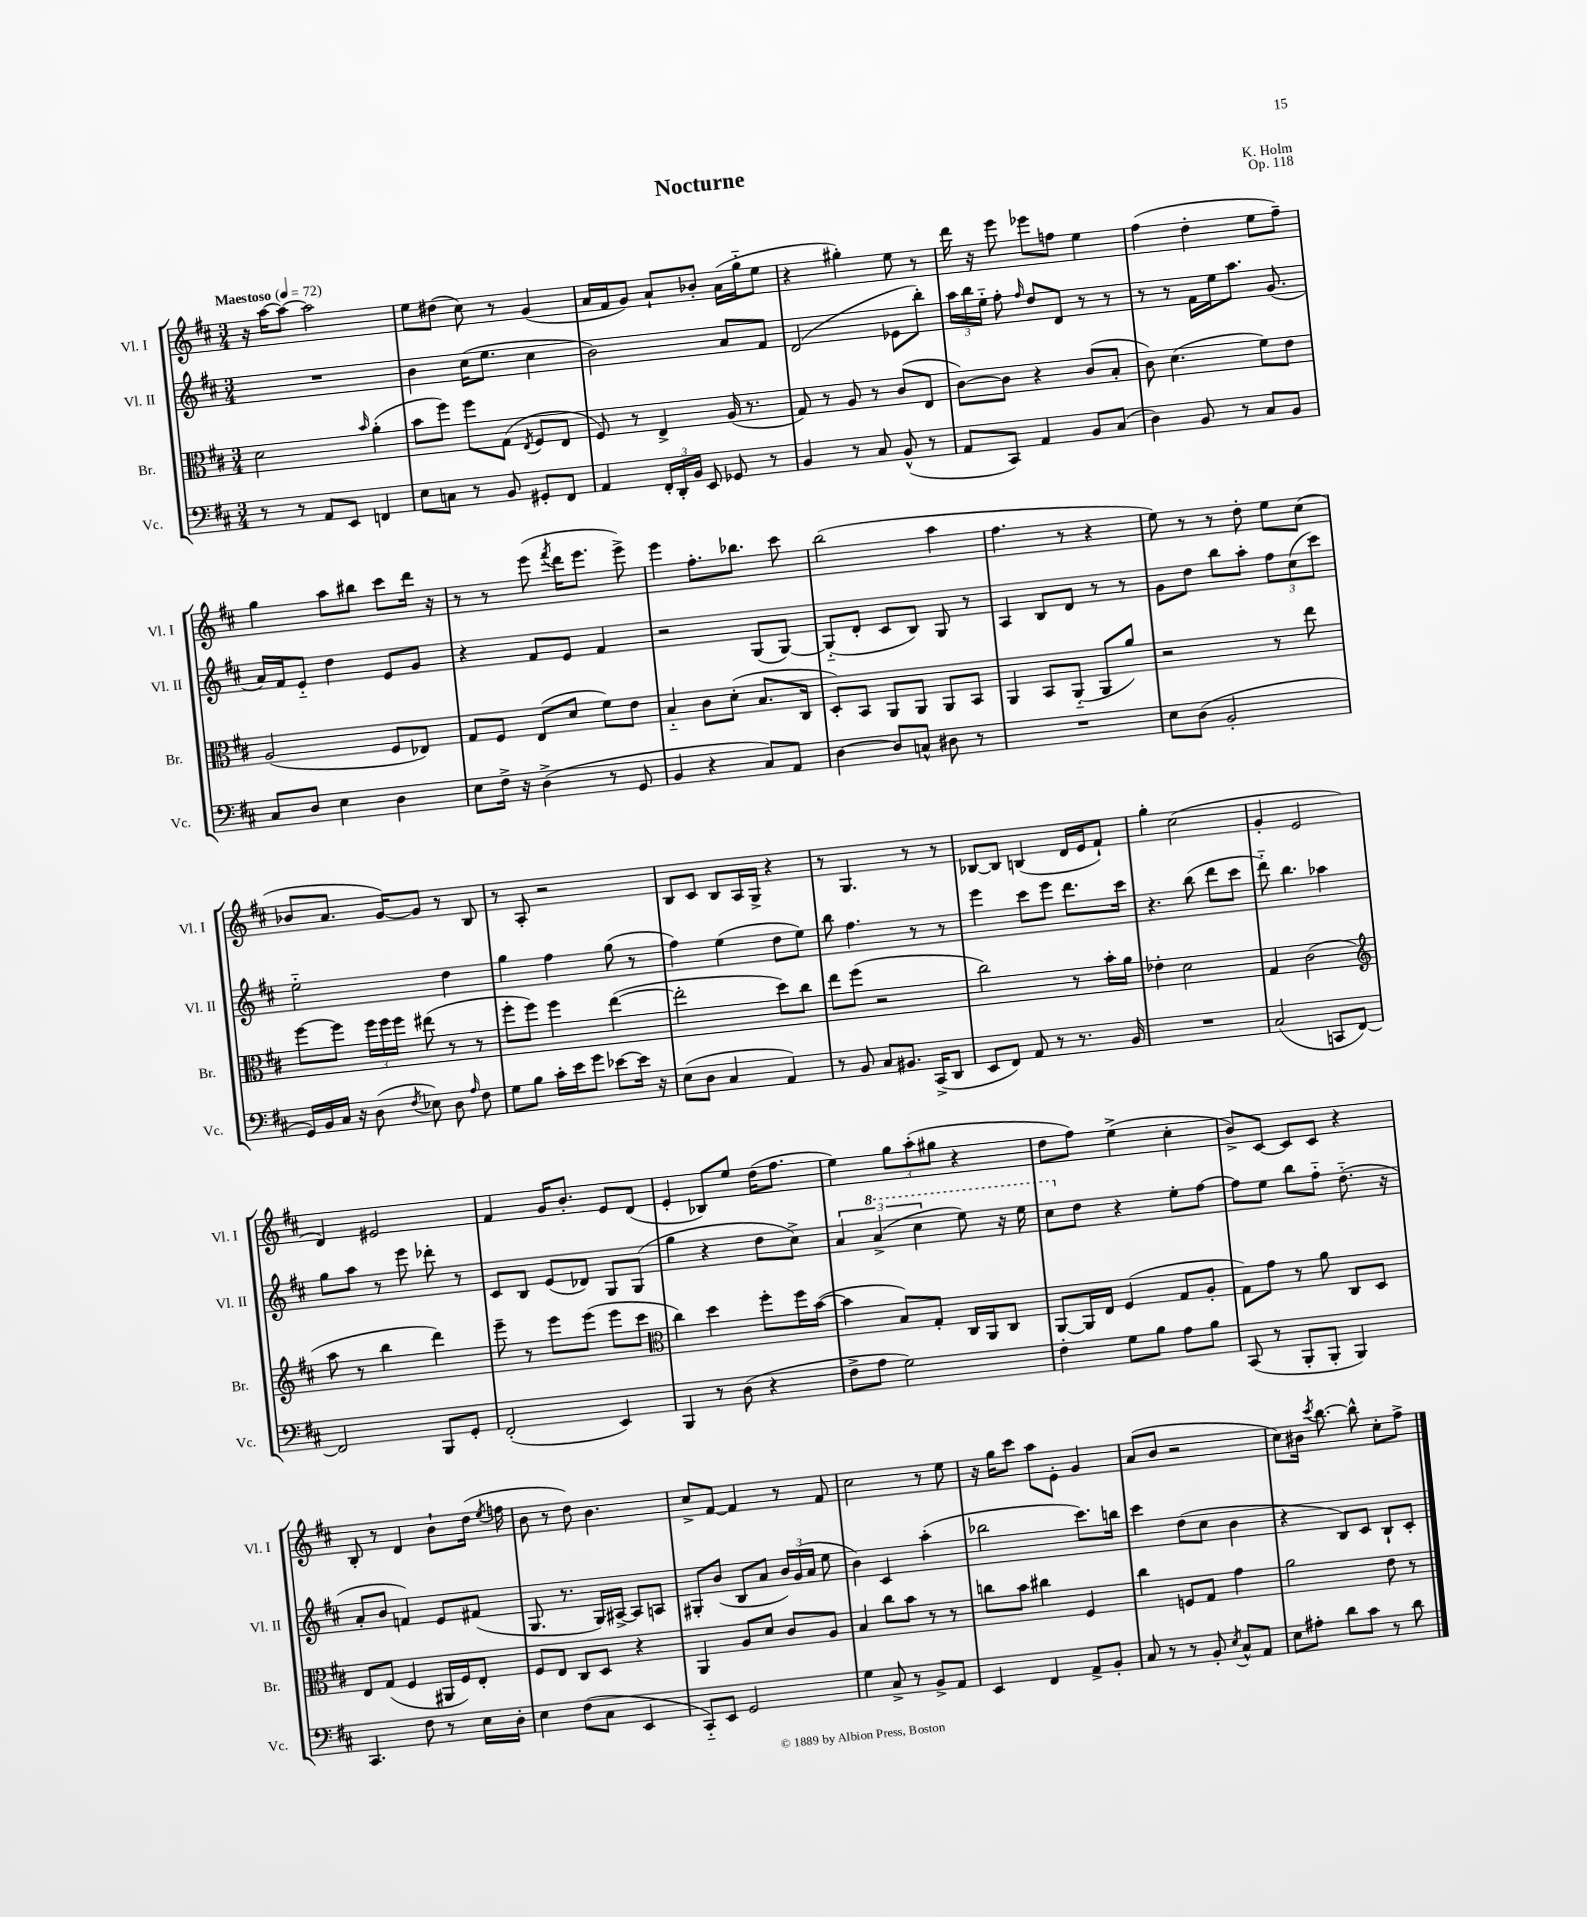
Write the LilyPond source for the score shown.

\header { title = "Nocturne" composer = "K. Holm" opus = "Op. 118" }
<<
\new StaffGroup <<
\new Staff = "s0" \with { instrumentName = "Vl. I" shortInstrumentName = "Vl. I" } {
    \clef treble \key d \major \numericTimeSignature \time 3/4 \tempo "Maestoso" 4 = 72
    \autoBeamOff r16 a''16[~ a''8]~ a''2 |
    e''8[ dis''8]( cis''8) r8 g'4( |
    a'16[ fis'16 g'8]) a'8[-! bes'8]-. a'16[( g''16-_ e''8] |
    r4 gis''4-.) e''8 r8 |
    d'''16 r16 e'''8 ees'''8[ f''8] e''4 |
    fis''4( d''4-. e''8[ fis''8]--) |
    g''4 a''8[ bis''8] cis'''8[ d'''16] r16 |
    r8 r8 e'''8( \acciaccatura { fis'''8 } d'''16[ e'''8.] e'''8->) |
    e'''4 fis''8.[-. bes''8.] cis'''8 |
    b''2( a''4 |
    fis''4. r8 r4 |
    e''8) r8 r8 d''8-. e''8[ cis''8]( |
    bes'8[ a'8.] g'16[~) g'8] r8 b8 |
    r8 a8-. r2 |
    b8[ cis'8] b8[ a16 g16]-> r4 |
    r8 g4. r8 r8 |
    bes8[~ bes8] b4( d'16[ e'16 fis'8]-!) |
    g''4-. cis''2( |
    g'4-. e'2 |
    d'4) eis'2 |
    fis'4 g'16[ b'8.]-. e'8[ d'8]( |
    e'4-. bes8[) e''8] d''16[( fis''8.] |
    e''4) \tuplet 3/2 { g''8[ a''8-.( gis''8] } r4 |
    d''8[ fis''8]) e''4->( cis''4-. |
    b'8[->) cis'8]~ cis'8[ cis'8] r4 |
    b8-. r8 d'4 b'8[-! d''16]( \acciaccatura { e''8 } f''16 |
    b'8 r8 d''8) b'4. |
    cis''8[-> fis'8]~ fis'4 r8 fis'8 |
    cis''2 r8 e''8 |
    r16 g''16[ cis'''8] a''8[ e'8]-. g'4 |
    a'8[( b'8] r2 |
    cis''8[) bis'16] \acciaccatura { cis'''8 } b''8.~ b''8-^ cis''8[-. fis''8]-> \bar "|." |
}
\new Staff = "s1" \with { instrumentName = "Vl. II" shortInstrumentName = "Vl. II" } {
    \clef treble \key d \major \numericTimeSignature \time 3/4
    \autoBeamOff R2. |
    b'4 cis''16[( e''8.] cis''4 |
    b'2) a'8[ fis'8] |
    d'2( ees'8[ b''8]-.) |
    \tuplet 3/2 { a''16[ b''16 e''16]-_ } fis''8-. \grace { fis''16 } d''8[ d'8] r8 r8 |
    r8 r8 fis'16[ e''16 a''8.] g'8.( |
    a'16[) fis'16 e'8]-_ d''4 e'8[ g'8] |
    r4 fis'8[ e'8] fis'4 |
    r2 g8[( g8]~) |
    g8[-_( d'8]-. cis'8[ b8]) g8 r8 |
    a4 b8[ d'8] r8 r8 |
    g'8[ d''8] b''8[ a''8]-. \tuplet 3/2 { fis''8[ cis''8( cis'''8]) } |
    e''2-_ d''4 |
    g''4 fis''4 g''8( r8 |
    fis''4) e''4( d''8[ e''8]) |
    b''8 fis''4. r8 r8 |
    e'''4 cis'''8[ e'''8] d'''8.[ cis'''16] |
    r4. b''8( d'''8[ cis'''8] |
    d'''8-_) b''4. aes''4 |
    g''8[ a''8] r8 e'''8 des'''8-. r8 |
    cis'8[ b8] e'8[( des'8]) g8[ g8]( |
    g''4 r4 d''8[ cis''8]->) |
    \tuplet 3/2 { a'4 \ottava #1 a''4->( cis'''4 } e'''8) r16 e'''16 |
    cis'''8[ \ottava #0 d''8] r4 e''8[-. fis''8]~ |
    fis''8[ e''8] b''8[ fis''8]-_ d''8.-_( r16 |
    a'8[-. b'8] f'4) e'8[ fis'8]( |
    g8. r8. g16[) ais16]~-> ais8[ a8] |
    gis8[-. b'8]( b8[ a'8] \tuplet 3/2 { b'16[) g'16( a'16] } e''8 |
    b'4) cis'4 a''4-.( |
    bes''2 cis'''8.[) b''16] |
    cis'''4 d''8[( cis''8] b'4 |
    r4 b8[) cis'8] b8[-! cis'8]-. \bar "|." |
}
\new Staff = "s2" \with { instrumentName = "Br." shortInstrumentName = "Br." } {
    \clef alto \key d \major \numericTimeSignature \time 3/4
    \autoBeamOff d'2 \grace { b'16 } a'4-.( |
    b'8[ fis''8]) fis''8[ g8]( \acciaccatura { e8 } fis8[ e8] |
    fis8) r8 e4-> a16( r8. |
    g8) r8 a8 r8 cis'8[( e8] |
    cis'8[~) cis'8] r4 cis'8[( b8]-. |
    cis'8) d'4.( fis'8[) e'8] |
    a2( fis8[ ees8]) |
    g8[ fis8] e8[( d'8] fis'8[) e'8] |
    b4-_ cis'8[ d'8]-.( b8.[ cis16] |
    d8[-.) b,8] a,8[ a,8] a,8[ b,8] |
    a,4 b,8[ a,8]-_( a,8[ a'8]) |
    r2 r8 e''8 |
    fis''8[~ fis''8] \tuplet 3/2 { fis''16[ fis''16 fis''16] } eis''8( r8 r8 |
    fis''8[-. fis''8]) fis''4 e''4~( |
    e''2-. d''8[) cis''8] |
    e''8[ fis''8]( r2 |
    cis''2) r8 b'16[-. a'16] |
    ees'4-. d'2 |
    g4 cis'2( |
    \clef treble a''8 r8 b''4 d'''4) |
    e'''8-- r8 e'''8[ e'''8]( e'''8[ cis'''8] |
    \clef alto cis''4) d''4 fis''8[-. fis''16 b'16]~( |
    b'4 b8[) g8]-. cis16[ a,16 cis8] |
    a,8[~ a,16 e16] fis4( g8[ a8]-. |
    g8[) g'8] r8 a'8 cis8[ d8] |
    e8[ g8]( fis4 ais,16[ fis16) e8]-. |
    fis8[ e8] cis8[ d8] r4 |
    a,4 a8[ d'8] cis'8[ a8] |
    b4 cis''8[ b'8] r8 r8 |
    c''8[ b'8] cis''4 fis4 |
    cis''4 f8[ g8] g'4 |
    a'2 e'8 r8 \bar "|." |
}
\new Staff = "s3" \with { instrumentName = "Vc." shortInstrumentName = "Vc." } {
    \clef bass \key d \major \numericTimeSignature \time 3/4
    \autoBeamOff r8 r8 a,8[ e,8] f,4 |
    e8[ c8] r8 b,8 gis,8[-. fis,8] |
    a,4 \tuplet 3/2 { fis,16[-. d,16-. b,16] } e,8 ges,8 r8 |
    b,4 r8 cis8 b,8-^( r8 |
    a,8[ cis,8]) a,4 b,8[ cis8]( |
    d4) b,8 r8 cis8[ b,8] |
    cis8[ d8] e4 d4 |
    e8[ fis16]-> r16 d4->( r8 g,8 |
    b,4 r4 cis8[) a,8] |
    d4~ d8[ c8]-^ dis8 r8 |
    R2. |
    e8[ d8]( b,2-. |
    g,16[) b,16 cis16] r16 d8( \acciaccatura { fis8 } ees8) d8 \grace { a16 } fis8 |
    g8[ b8] cis'16[-. e'16 g'8] ees'8[~ ees'16] r16 |
    e8[( d8] cis4 a,4) |
    r8 b,8 cis8[ bis,8.] cis,16[->( d,8] |
    e,8[ fis,8]) a,8 r8 r8. b,16 |
    R2. |
    cis2( c,8[ fis,8]~) |
    fis,2 b,,8[ g,8]-. |
    fis,2-.( e,4) |
    b,,4 r8 d8( r4 |
    fis8[-> a8] g2) |
    fis4-. g8[ b8] a8[ b8] |
    cis,8( r8 b,,8[-. b,,8]-. b,,4) |
    cis,4. fis8 r8 e16[ d16]-. |
    e4 fis8[( cis8] e,4 |
    cis,8[-_) e,8] g,2 |
    g4 cis8-> r8 b,8[-> a,8] |
    e,4 fis,4 a,8[-> b,8]-. |
    cis8 r8 r8 b,8-. \acciaccatura { e8 } cis8[-^ a,8] |
    e8[ ais8]-. d'8[ cis'8] r8 d'8 \bar "|." |
}
>>
>>
\layout { \context { \Score \remove "Bar_number_engraver" } }
